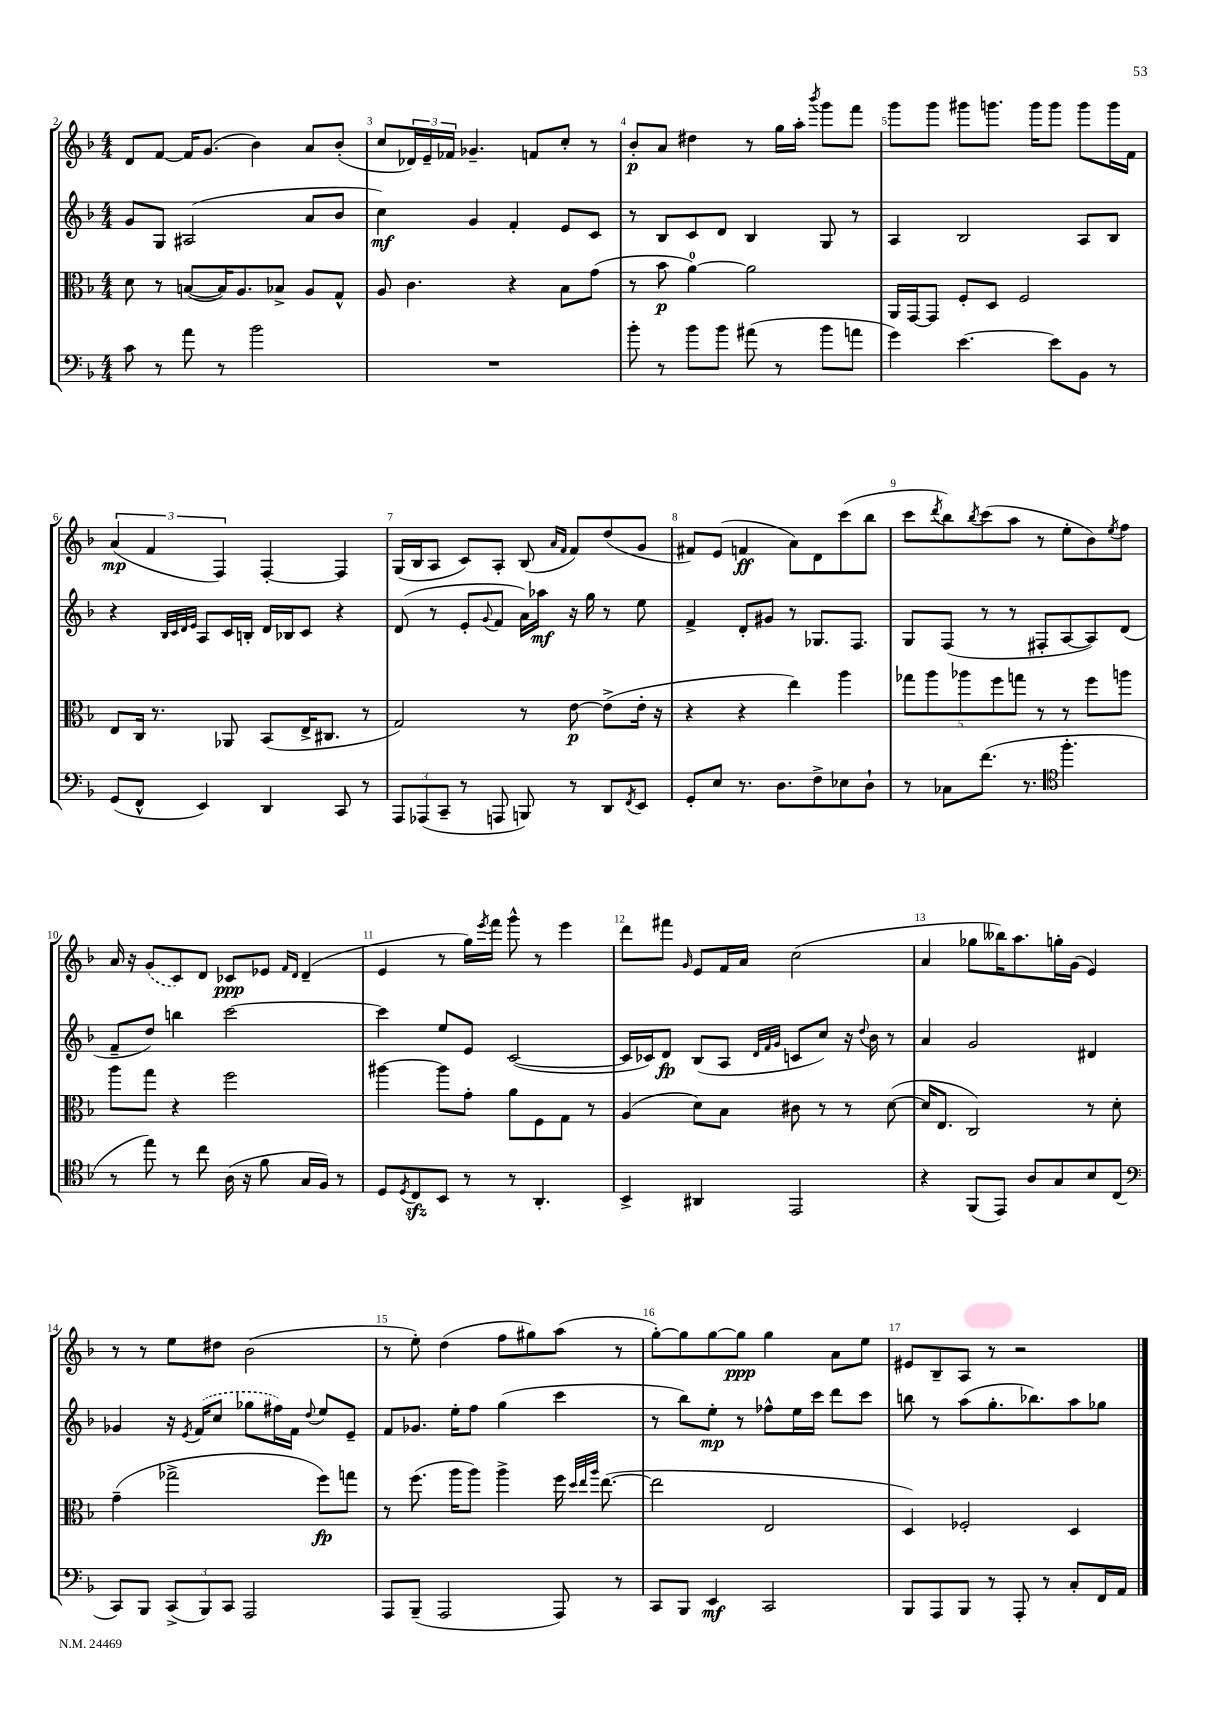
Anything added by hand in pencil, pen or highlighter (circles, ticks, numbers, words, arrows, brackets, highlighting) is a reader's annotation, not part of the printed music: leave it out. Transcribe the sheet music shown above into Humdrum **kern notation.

**kern	**kern	**kern	**kern
*staff4	*staff3	*staff2	*staff1
*clefF4	*clefC3	*clefG2	*clefG2
*k[b-]	*k[b-]	*k[b-]	*k[b-]
*M4/4	*M4/4	*M4/4	*M4/4
8c	8d	8g	8d
8r	8r	8G	[8f
8a	([8B	(2A#	16f]
.	.	.	(8.g
8r	16B])	.	.
.	8.A	.	.
2b-	.	.	4b-)
.	8B-^	.	.
.	8A	8a	8a
.	8G^^	8b-	(8b-'
=	=	=	=
1r	8A	4cc)	8cc
.	4.c	.	24d-)
.	.	.	24e~
.	.	.	24f-
.	.	4g	4.g-~
.	4r	4f'	.
.	.	.	8f
.	8B-	8e	8cc'
.	(8g	8c	8r
=	=	=	=
8b-'	8r	8r	8b-'
8r	8b-	8B-	8a
8b-	[4a)	8c	4dd#
8b-	.	8d	.
(8a#	2a]	4B-	8r
8r	.	.	16gg
.	.	.	16aa'
.	.	.	8qbbb-
8b-	.	8G	8ggg
8a	.	8r	8fff
=	=	=	=
4g)	16AA	4A	8ggg
.	[16GG	.	.
.	8GG]	.	8ggg
[4.e	8F'	2B-	8ggg#
.	8D	.	8.ggg
.	2F	.	.
.	.	.	16ggg
8e]	.	.	8ggg
8BB-	.	8A	8ggg
8r	.	8B-	16ggg
.	.	.	16f
=	=	=	=
(8GG	8E	4r	(6a
8FF^^	16C	.	.
.	.	.	6f
.	8.r	.	.
.	.	32qqB-	.
.	.	32qqc	.
.	.	32qqd	.
.	.	32qqe	.
4EE)	.	8A	.
.	.	.	6F)
.	8AA-	16c	.
.	.	16B'	.
4DD	(8BB-	16d	[4F'
.	.	16B-	.
.	16E^	8c	.
.	8.C#	.	.
8CC	.	4r	4F]
8r	8r	.	.
=	=	=	=
12AAA	2G)	(8d	(16G
.	.	.	16B-
(12AAA-	.	.	.
.	.	8r	8A
12CC~	.	.	.
8r	.	8e'	8c)
.	.	8qqg	.
8AAA	.	8f	8A'
8BBB)	8r	16a)	(8B-
.	.	16aa-	.
.	.	.	16qqa
.	.	.	16qqf
8r	[8e	16r	8f)
.	.	16gg	.
8DD	(8e^]	8r	(8dd
8qFF	.	.	.
8EE	16e'	8ee	8g
.	16r	.	.
=	=	=	=
8GG'	4r	4f^	8f#)
8E	.	.	(8e
8.r	4r	8d'	4f
.	.	8g#	.
8.D	.	.	.
.	4ee)	8r	8a)
8F^	.	8.G-	8d
8E-	4aa	.	(8ccc
.	.	8.F	.
8D`	.	.	8bb-
=	=	=	=
8r	10gg-	8G	8ccc
.	10aa	.	.
.	.	.	8qddd
8C-	.	(8F	8bb-)
.	10aa-	.	.
.	.	.	8qbb-
(8.f	.	8r	(8ccc
.	10ff	.	.
.	.	8r	8aa
.	10gg	.	.
8.r	.	.	.
.	8r	8F#'	8r
*clefC4	*	*	*
4.ff'	8r	[8A	8ee'
.	8ff	8A])	8b-)
.	.	.	8qee
.	8aa	(8d	8ff
=	=	=	=
8r	8aa	8f~	16a
.	.	.	16r
8ee)	8gg	8dd)	(8g
8r	4r	4bb	8c)
8cc	.	.	8d
(16A	2ff	[2ccc	8c-
16r	.	.	.
8f	.	.	8e-
.	.	.	16qqf
.	.	.	16qqd
16G	.	.	(4d~
16F)	.	.	.
8r	.	.	.
=	=	=	=
8D	[4aa#	4ccc]	4e
8qD	.	.	.
8C	.	.	.
8BB-	8aa#]	8ee	8r
8r	8g'	8e	16gg)
.	.	.	8qeee
.	.	.	16fff
8r	8a	([2c	8ggg^^
4.AA'	8F	.	8r
.	8G	.	4eee
.	8r	.	.
=	=	=	=
4BB-^	(4A	16c]	8ddd
.	.	16c-)	.
.	.	8d	8fff#
.	.	.	16qqg
4AA#	8d)	(8B-	8e
.	8B-	8A	16f
.	.	.	16a
.	.	32qqd	.
.	.	32qqf	.
.	.	32qqg	.
2EE	8c#	8c	(2cc
.	8r	8cc)	.
.	8r	16r	.
.	.	8qqdd	.
.	.	16b-	.
.	([8d	8r	.
=	=	=	=
4r	16d]	4a	4a
.	8.E	.	.
(8FF	2C)	2g	8gg-
8EE)	.	.	16bb--)
.	.	.	8.aa
8A	.	.	.
8G	.	.	16gg'
.	.	.	(16g
8B-	8r	4d#	4e)
(8C	8d'	.	.
=	=	=	=
*clefF4	*	*	*
8CC)	(4g~	4g-	8r
8BBB-	.	.	8r
(12CC^	2gg-^	16r	8ee
.	.	8qe	.
.	.	(16f	.
12BBB-)	.	.	.
.	.	8cc	8dd#
12CC	.	.	.
2AAA	.	8gg-	(2b-
.	.	16ff#)	.
.	.	16f	.
.	.	8qqdd	.
.	8ff)	8ee	.
.	8gg	8e~	.
=	=	=	=
8AAA	8r	8f	8r
(8BBB-~	(8.ff	8.g-	8ee')
2AAA	.	.	(4dd
.	16aa	16ee'	.
.	8aa)	8ff	.
.	4aa^	(4gg	8ff
.	.	.	8gg#)
8AAA)	16ff	4ccc	(8aa
.	32qqdd	.	.
.	32qqee	.	.
.	32qqaa	.	.
.	([8.ee	.	.
8r	.	.	8r
=	=	=	=
8CC	2ee]	8r	[8gg')
8BBB-	.	8bb-)	8gg]
4EE	.	8ee'	[8gg
.	.	8r	8gg]
2CC	2E	8ff-^^	4gg
.	.	16ee	.
.	.	16ccc	.
.	.	8ddd	8a
.	.	8ccc	8ee
=	=	=	=
8BBB-	4D)	8bb	8e#
8AAA	.	8r	8B-~
8BBB-	2F-'	(8aa	8A
8r	.	8.gg'	8r
8AAA'	.	.	2r
.	.	8.bb-)	.
8r	.	.	.
8C'	4D	8aa	.
16FF	.	8gg-	.
16AA	.	.	.
==	==	==	==
*-	*-	*-	*-
